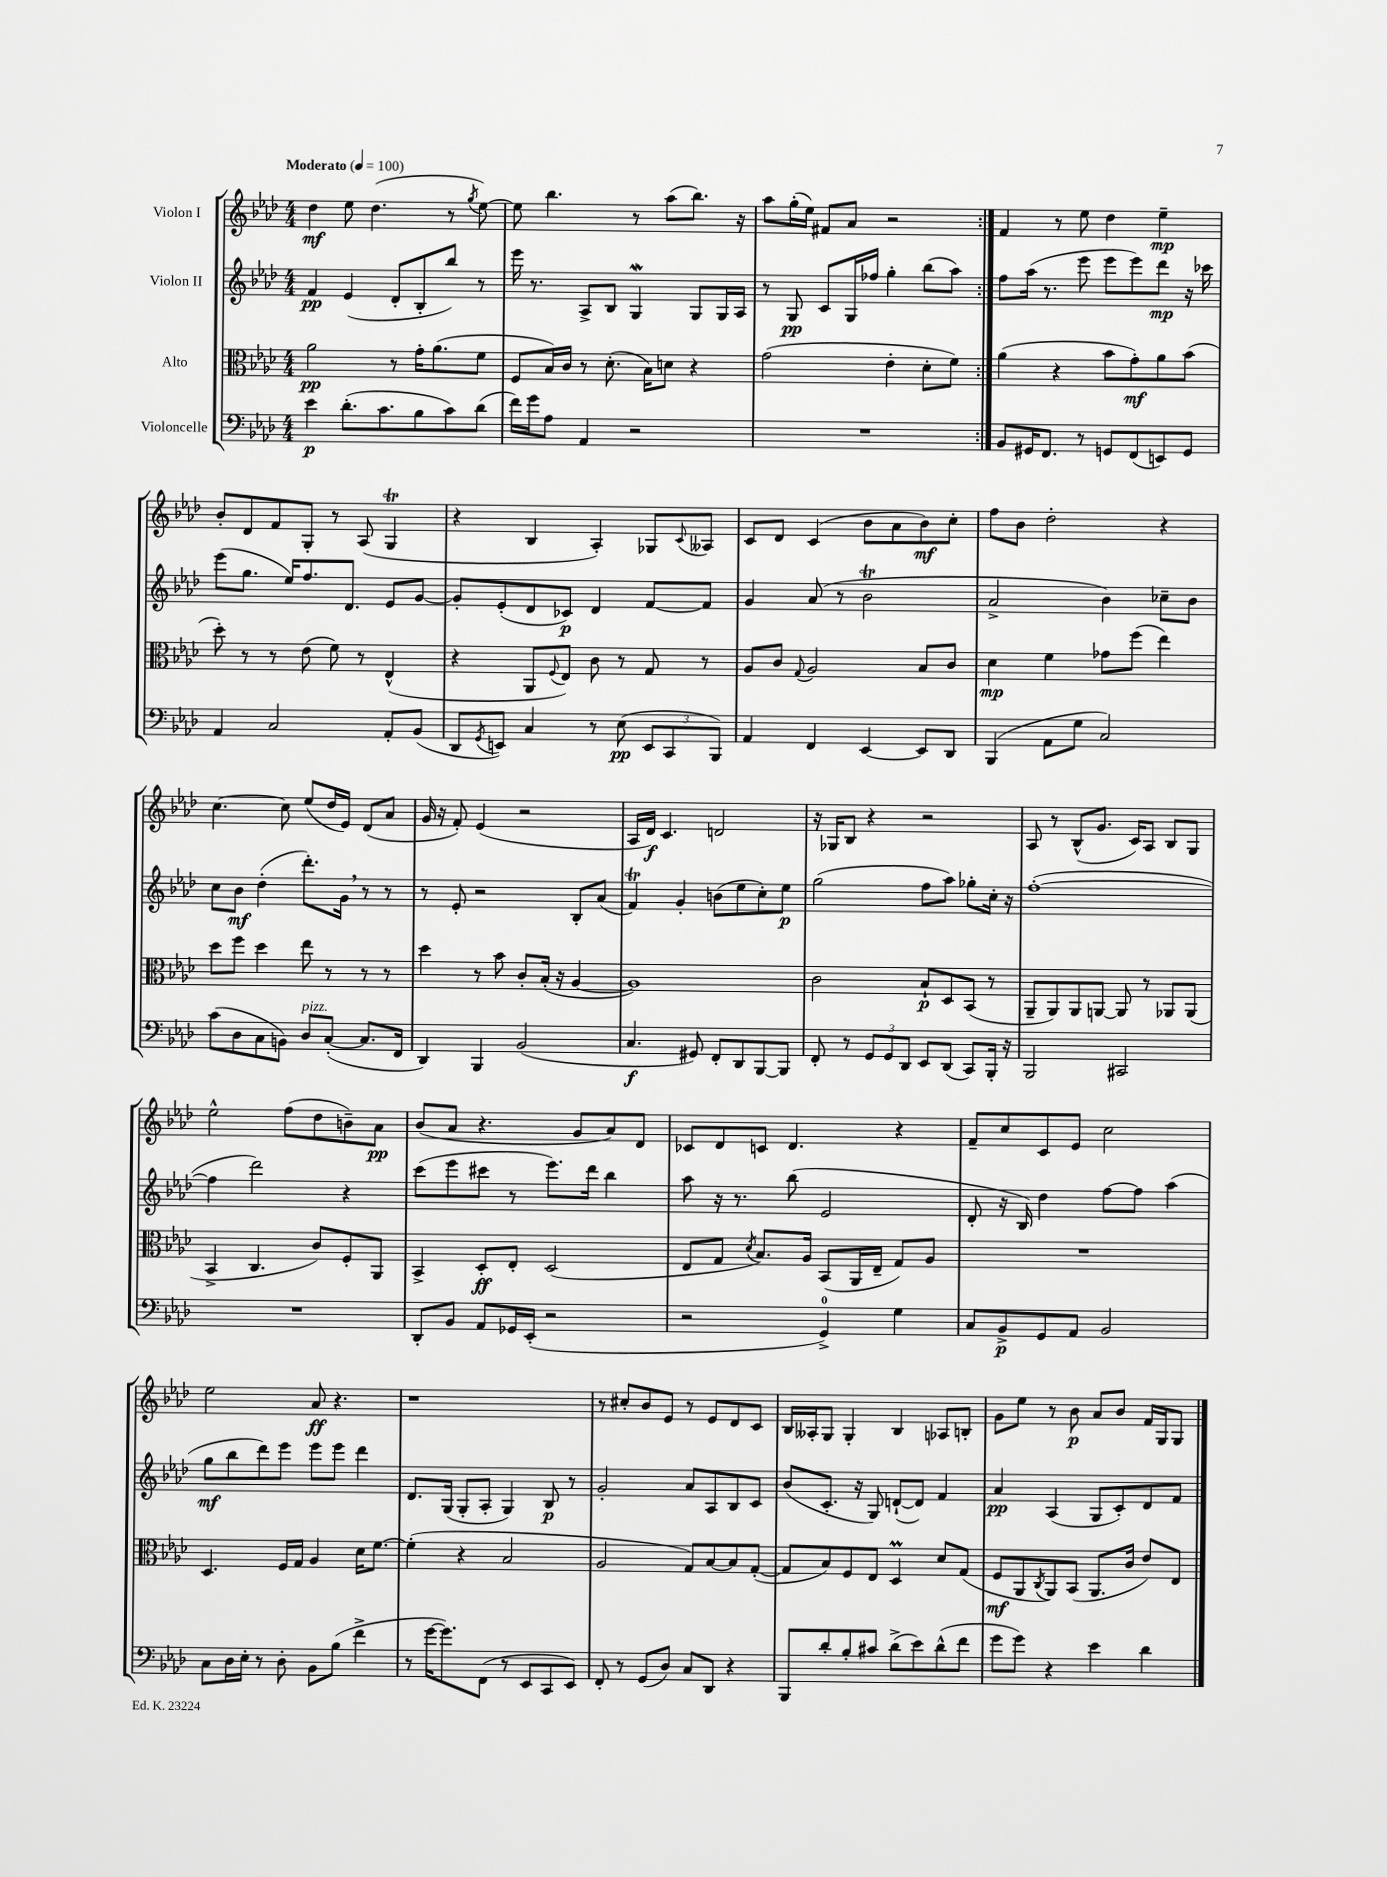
<<
\new StaffGroup <<
\new Staff = "s0" \with { instrumentName = "Violon I" } {
    \clef treble \key aes \major \numericTimeSignature \time 4/4 \tempo "Moderato" 4 = 100
    \repeat volta 2 { des''4\mf ees''8 des''4.( r8 \acciaccatura { g''8 } ees''8~) |
    ees''8 bes''4. r8 aes''8( bes''8.) r16 |
    aes''8 g''16-.( ees''16) fis'8 aes'8 r2 | }
    f'4 r8 ees''8 des''4 ees''4--\mp |
    bes'8-. des'8 f'8 g8-. r8 aes8( g4\trill |
    r4 bes4 aes4-.) ges8 \appoggiatura { c'8 } aeses8 |
    c'8 des'8 c'4( bes'8 aes'8 bes'8\mf) c''8-. |
    f''8 bes'8 des''2-. r4 |
    c''4.~ c''8 ees''8( des''16 ees'16) des'8( aes'8 |
    g'16 r16 f'8-.) ees'4( r2 |
    aes16 des'16\f) c'4. d'2 |
    r16 ges16 bes8 r4 r2 |
    aes8 r8 bes8-^( g'8. c'16) aes8 bes8 g8 |
    ees''2-^ f''8( des''8 b'8--) aes'8\pp |
    bes'8( aes'8 r4. g'8 aes'8) des'8 |
    ces'8 des'8 c'8 des'4. r4 |
    f'8-- c''8 c'8 ees'8 c''2 |
    ees''2 aes'8\ff r4. |
    r1 |
    r8 cis''8-. bes'8 ees'8 r8 ees'8 des'8 c'8 |
    bes16 aeses16-. g8 g4-. bes4 aes8 b8-. |
    g'8 ees''8 r8 bes'8\p aes'8 bes'8 f'16 g16 g8 \bar "|." |
}
\new Staff = "s1" \with { instrumentName = "Violon II" } {
    \clef treble \key aes \major \numericTimeSignature \time 4/4
    \repeat volta 2 { f'4\pp ees'4( des'8-. bes8-. bes''8) r8 |
    ees'''16 r8. aes8-> bes8 g4\mordent g8 g16 aes16 |
    r8 g8\pp c'8 g16 fes''16 g''4-. bes''8( aes''8) | }
    f''8 aes''16( r8. ees'''8 ees'''8 ees'''8) des'''8\mp r16 ces'''16 |
    ees'''8( g''8. ees''16) f''8. des'8. ees'8 g'8~ |
    g'8-. ees'8-.( des'8 ces'8\p) des'4 f'8~ f'8 |
    g'4 aes'8( r8 bes'2\trill |
    aes'2-> bes'4) ces''8-- bes'8 |
    c''8 bes'8\mf des''4-.( des'''8.-.) g'16 \breathe r8 r8 |
    r8 ees'8-. r2 bes8-. aes'8( |
    f'4\trill) g'4-. b'8( ees''8 c''8-.) ees''8\p |
    g''2( f''8 aes''8) ges''8-. c''16-. r16 |
    f''1~-.( |
    f''4 des'''2) r4 |
    c'''8( ees'''8 cis'''8 r8 ees'''8.) des'''16 bes''4 |
    aes''8 r16 r8. bes''8( ees'2 |
    des'8-. r16 bes16) des''4 f''8~ f''8 aes''4( |
    g''8\mf bes''8 des'''8) ees'''8 ees'''8 ees'''8 des'''4 |
    des'8. g16( g8-. aes8-. g4) bes8\p r8 |
    g'2-. aes'8 aes8 bes8 c'8 |
    bes'8( c'8.-. r16 g8) d'8~-!( d'8) f'4 |
    aes'4\pp aes4( g8 c'8-.) des'8 f'8 \bar "|." |
}
\new Staff = "s2" \with { instrumentName = "Alto" } {
    \clef alto \key aes \major \numericTimeSignature \time 4/4
    \repeat volta 2 { aes'2\pp r8 g'16-. aes'8.( f'8 |
    f8 bes16) c'16 r8 des'8.-.( bes16) d'8 r4 |
    g'2( ees'4-. des'8-. f'8) | }
    aes'4( r4 bes'8 g'8-.\mf) aes'8 bes'8( |
    des''8-.) r8 r8 ees'8( f'8) r8 ees4-^( |
    r4 aes,8 \appoggiatura { f8 } ees8) c'8 r8 g8 r8 |
    aes8 c'8 \appoggiatura { g8 } aes2 bes8 c'8 |
    des'4\mp f'4 ges'8 f''8( ees''4) |
    des''8 f''8 des''4 ees''8 r8 r8 r8 |
    des''4 r8 bes'8 c'8-. bes16-.( r16 aes4~ |
    aes1) |
    c'2 bes8-!\p des8 bes,8( r8 |
    aes,8-- aes,8) aes,8 a,8~ a,8 r8 aes,8 aes,8( |
    bes,4-> c4. c'8) f8-. aes,8 |
    bes,4-> des8-.\ff ees8-. des2( |
    ees8 g8 \acciaccatura { des'8 } bes8.) aes16 bes,8( aes,16 ees16-- g8) aes8 |
    R1 |
    des4. f16 g16 aes4 des'16 f'8.~ |
    f'4-.( r4 bes2 |
    aes2 g8) bes8~ bes8 g8~-.( |
    g8 bes8) f8 ees8 des4\prall des'8 g8( |
    f8\mf aes,8 \acciaccatura { c8 } aes,8) bes,8( aes,8. c'16 ees'8) ees8 \bar "|." |
}
\new Staff = "s3" \with { instrumentName = "Violoncelle" } {
    \clef bass \key aes \major \numericTimeSignature \time 4/4
    \repeat volta 2 { ees'4\p des'8.-.( c'8. bes8 c'8) des'8( |
    f'16) g'16 aes8 aes,4 r2 |
    R1 | }
    bes,8 gis,16 f,8. r8 g,8 f,8( e,8) g,8 |
    aes,4 c2 aes,8-. bes,8( |
    des,8 \acciaccatura { g,8 } e,8) c4 r8 ees8\pp( \tuplet 3/2 { e,8 c,8 bes,,8) } |
    aes,4 f,4 ees,4~ ees,8 des,8 |
    bes,,4( aes,8 g8 c2) |
    c'8( des8 c8 b,8) des8^\markup { \italic "pizz." } c8~-.( c8. f,16 |
    des,4) bes,,4 bes,2( |
    c4.\f gis,8) f,8-. des,8 bes,,8~ bes,,8 |
    f,8-. r8 \tuplet 3/2 { g,8 g,8 des,8 } ees,8 des,8( c,8) bes,,16-. r16 |
    bes,,2 cis,2 |
    R1 |
    des,8-. bes,8 aes,8 ges,16 ees,16-.( r2 |
    r2 g,4-0->) g4 |
    c8 bes,8->\p g,8 aes,8 bes,2 |
    c8 des16 ees16-. r8 des8-. bes,8 bes8( f'4-> |
    r8 g'16~ g'8.) f,8( r8 ees,8 c,8 ees,8) |
    f,8-. r8 g,8( des8) c8 des,8 r4 |
    bes,,8 des'8-. bes8-. cis'8 des'8->( ees'8) des'8-^( f'8 |
    g'8 g'8) r4 ees'4 des'4 \bar "|." |
}
>>
>>
\layout { \context { \Score \remove "Bar_number_engraver" } }
